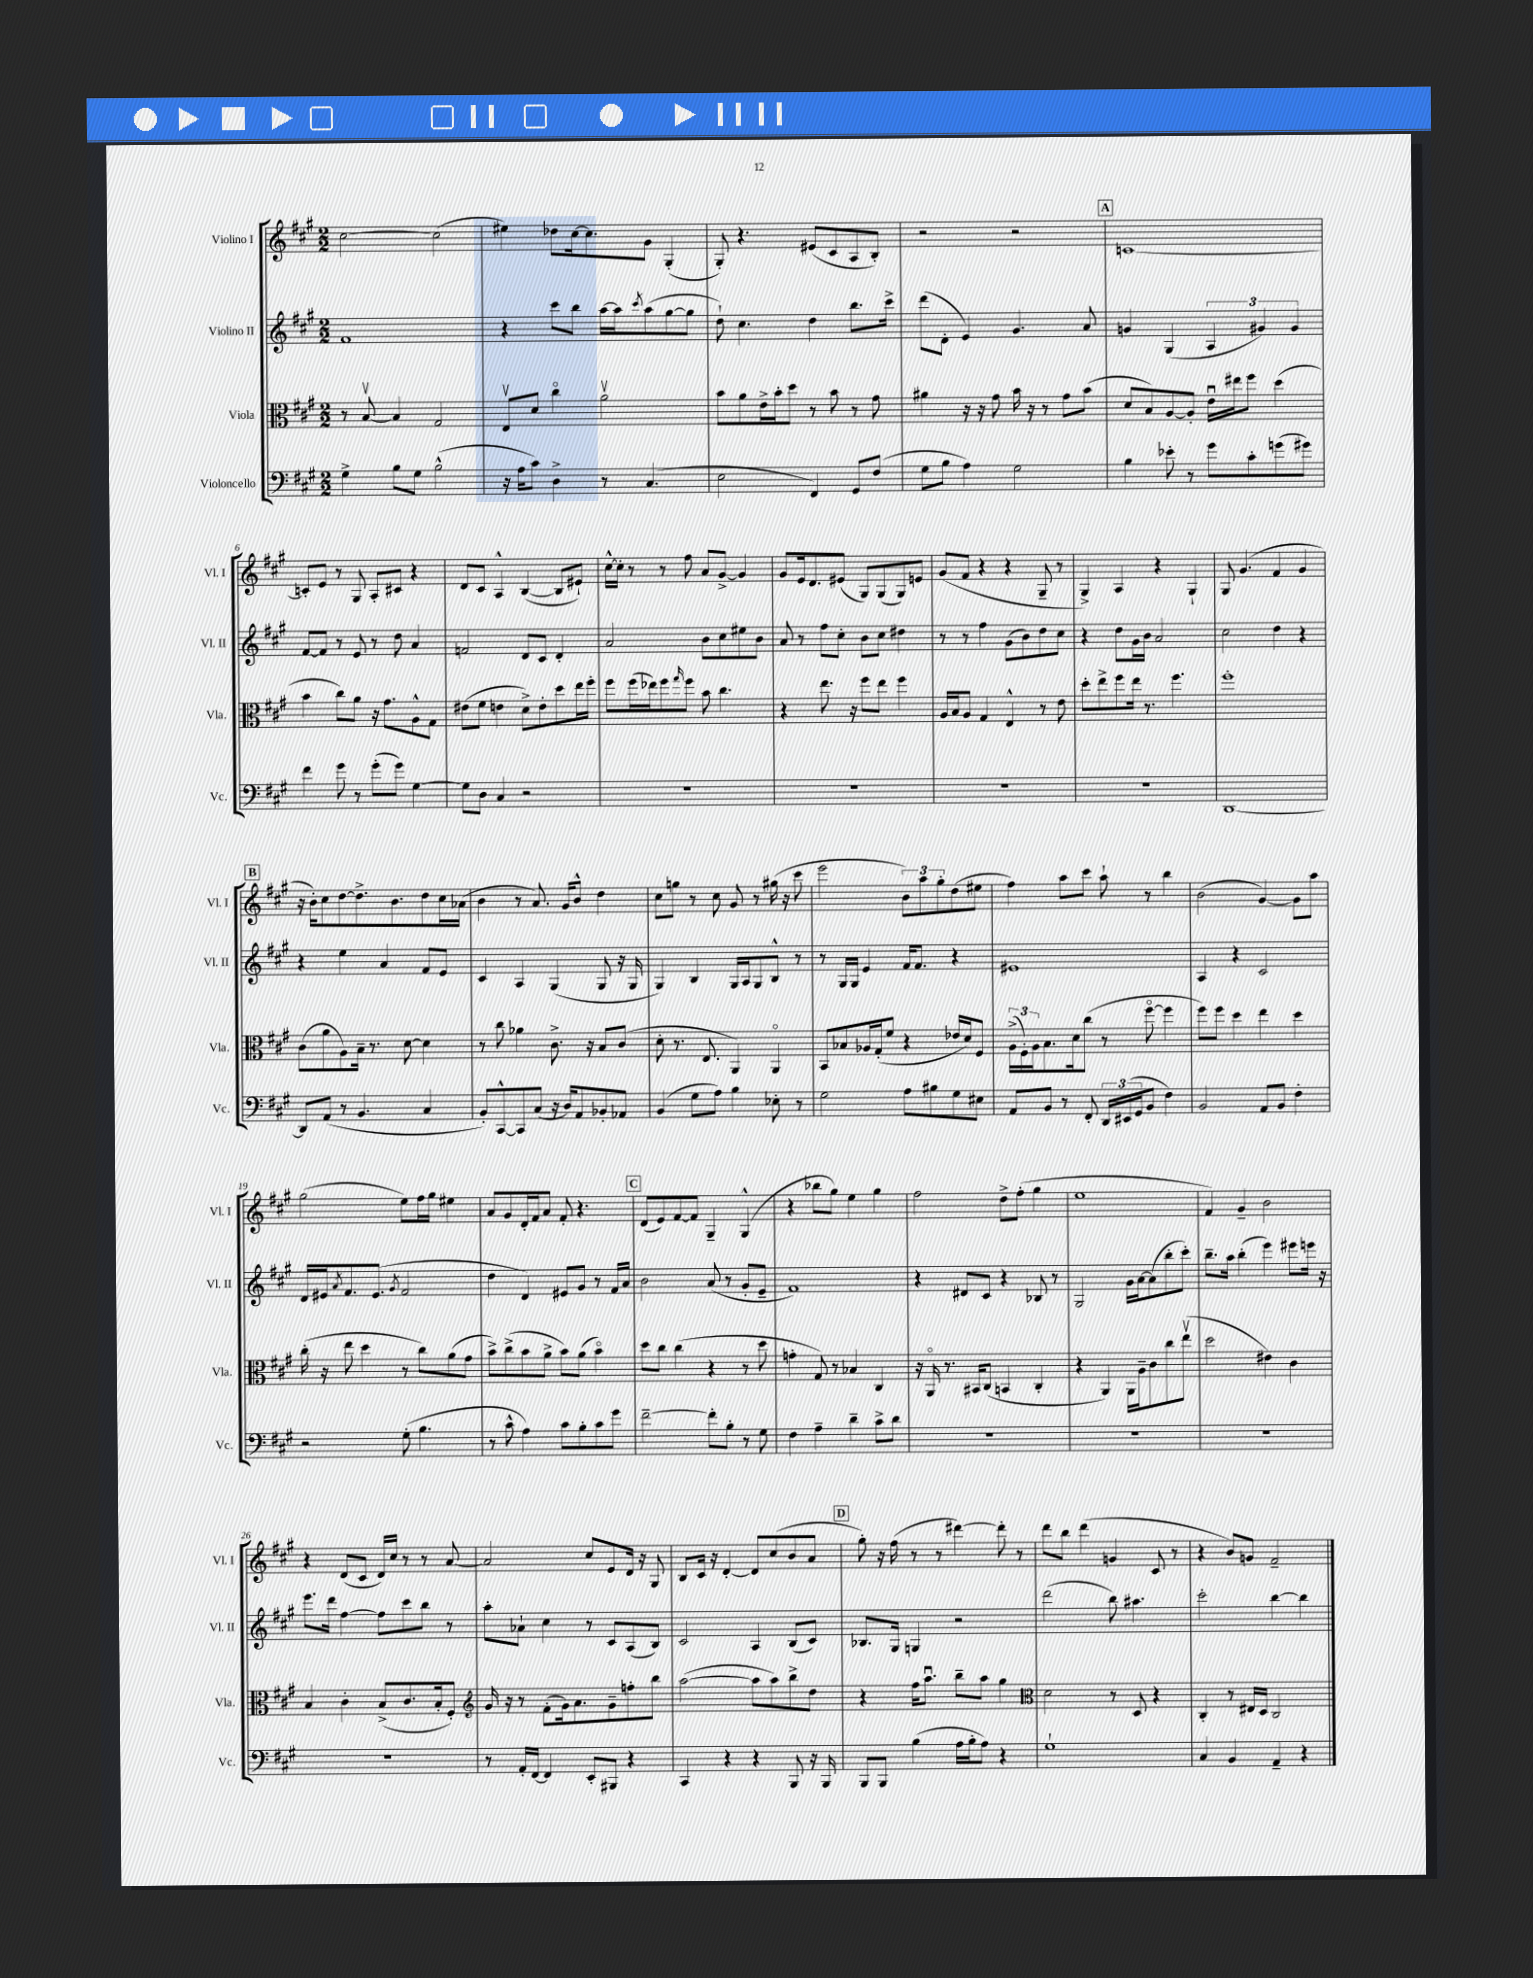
<<
\new StaffGroup <<
\new Staff = "s0" \with { instrumentName = "Violino I" shortInstrumentName = "Vl. I" } {
    \clef treble \key a \major \numericTimeSignature \time 2/2
    cis''2~ cis''2( |
    eis''4) des''8 cis''16~ cis''8. gis'8 gis4-.( |
    gis8-.) r4. eis'8( cis'8 a8 b8-.) |
    r2 r2 |
    \mark \markup { \box "A" } c'1~ |
    c'8-. e'8 r8 gis8 a8-. cis'8 r4 |
    d'8 cis'8 a4-^ b4~( b8 eis'8-!) |
    cis''16~-^ cis''16-. r8 r8 fis''8 a'8 gis'8~-> gis'4 |
    gis'8 e'16 d'8. eis'8( gis8) gis8( gis8) e'8 |
    gis'8( fis'8 r4 r4 gis8-- r8 |
    gis4->) a4 r4 gis4-! |
    gis8 gis'4.( fis'4 gis'4 |
    \mark \markup { \box "B" } r16 b'16-.) cis''8 d''8~ d''8.-> b'8. d''8 cis''16 aes'16( |
    b'4 r8 a'8.) gis'16 b'8-^ d''4 |
    cis''8 g''8 r8 cis''8 gis'8 r8 gis''16( r16 cis'''8 |
    e'''2 \tuplet 3/2 { b'8) a''8 gis''8-. } d''8( eis''8 |
    fis''4) a''8 cis'''8 a''8-! r8 b''4 |
    b'2( gis'4~) gis'8 a''8 |
    gis''2( e''8) fis''16 gis''16 eis''4 |
    a'8 gis'8 d'16-. fis'16 a'8 fis'8-. r4. |
    \mark \markup { \box "C" } d'8( e'8) fis'8~ fis'8 gis4-- gis4-^( |
    r4 bes''8 gis''8) e''4 gis''4 |
    fis''2 d''8-> fis''8-.( gis''4 |
    e''1 |
    fis'4) gis'4-- b'2 |
    r4 d'8( cis'8 d'16) cis''16 r8 r8 a'8~ |
    a'2 cis''8 e'8 d'16 r16 gis8 |
    b8 cis'16 r16 d'4~-. d'8 cis''8( b'8 a'8 |
    \mark \markup { \box "D" } gis''8-.) r16 fis''16( r8 r8 dis'''4~) dis'''8-. r8 |
    d'''8 b''8 d'''4( g'4 cis'8 r8 |
    r4 b'8) g'8 fis'2-- \bar "|." |
}
\new Staff = "s1" \with { instrumentName = "Violino II" shortInstrumentName = "Vl. II" } {
    \clef treble \key a \major \numericTimeSignature \time 2/2
    fis'1 |
    r4 cis'''8 b''8 a''16~ a''16 \acciaccatura { cis'''8 } a''8( gis''8~ gis''8 |
    d''8-!) cis''4. d''4 b''8. cis'''16-> |
    d'''8( d'8-. e'4) gis'4. a'8 |
    \mark \markup { \box "A" } g'4 gis4( \tuplet 3/2 { a4 gis'4) gis'4 } |
    fis'8~ fis'8 r8 e'8 r8 d''8 a'4 |
    f'2 d'8 cis'8 d'4-. |
    a'2 b'8 cis''8 eis''8 b'8 |
    a'8 r8 fis''8 cis''8-. b'8 cis''8 dis''4 |
    r8 r8 fis''4 gis'8( b'8) d''8 cis''8 |
    r4 d''8 gis'16 b'16 a'2 |
    cis''2 d''4 r4 |
    \mark \markup { \box "B" } r4 e''4 a'4 fis'8 e'8 |
    cis'4 a4 gis4( gis8 r16 gis16 |
    gis4) b4 gis16 a16 gis8 b8-^ r8 |
    r8 gis16 gis16 e'4 fis'16 fis'8. r4 |
    eis'1 |
    a4 r4 cis'2 |
    d'16 eis'16 \acciaccatura { a'8 } fis'8. eis'8.( \acciaccatura { gis'8 } fis'2 |
    d''4 d'4) eis'8 gis'8 r8 fis'16 a'16 |
    \mark \markup { \box "C" } b'2 a'8( r8 gis'8-. e'8-- |
    fis'1) |
    r4 dis'8 cis'8 r4 bes8 r8 |
    gis2 gis'16 a'16~ a'8( b''8-. cis'''8-.) |
    b''8.-- a''16 b''4-.( e'''4) eis'''8 e'''16 r16 |
    e'''8. d'''16 fis''4~ fis''8 cis'''8 b''8 r8 |
    a''8-. aes'8-! cis''4 r8 cis'8 a8( b8) |
    cis'2 a4 b8( cis'8) |
    \mark \markup { \box "D" } bes8. gis16 g4 r2 |
    d'''2( b''8) ais''4. |
    cis'''2-. b''4~ b''4 \bar "|." |
}
\new Staff = "s2" \with { instrumentName = "Viola" shortInstrumentName = "Vla." } {
    \clef alto \key a \major \numericTimeSignature \time 2/2
    r8 b8~\upbow b4 gis2 |
    e8\upbow d'8 cis''4\flageolet a'2\upbow |
    b'8 a'8 e'16-> b'16-. d''8 r8 b'8 r8 gis'8 |
    ais'4 r16 r16 gis'8 b'16 r16 r8 gis'8 b'8( |
    \mark \markup { \box "A" } d'8 b8) a8~ a8-. e'16\downbow eis''16 fis''8 d''4( |
    b'4 cis''8) a'8 r16 gis'8. a8-^ gis8 |
    eis'8( fis'8 e'4 d'8->) e'8-. d''8 e''16 fis''16-. |
    fis''8 fis''16( ees''16) fis''8 \grace { gis''16 } fis''8 b'8 cis''4. |
    r4 e''8. r16 fis''8 e''8 fis''4 |
    a16 b16 a8 gis4 e4-^ r8 e'8 |
    d''8-. e''8-> fis''8 e''16 r8. fis''4. |
    fis''1-. |
    \mark \markup { \box "B" } cis'8( a'8 a8) b16-- r8. d'8~ d'4 |
    r8 cis''8 aes'4 cis'8.-> r16 b8 cis'8( |
    d'8-. r8. e8. a,4) a,4\flageolet |
    b,8 bes8 aes16 gis16-.( fis'8 r4 ees'16 d'16) fis8 |
    \tuplet 3/2 { a16->( fis16-.) a16 } b8. d'16 cis''8( r8 fis''8~\flageolet fis''4 |
    fis''8) fis''8 d''4 e''4 d''4 |
    cis''16-.( r16 e''8 d''4 r8 cis''8) a'8( gis'8 |
    b'8->) cis''8->( b'8 a'8-> b'8) a'8( b'4\flageolet) |
    \mark \markup { \box "C" } d''8 cis''8 cis''4( r4 r8 d''8 |
    g'4-. gis8) r8 bes4 cis4 |
    r16 a,16\flageolet r8. bis,16 cis8( b,4 cis4-. |
    r4 a,4) a,16 a16-- cis'8 cis''8 e''8\upbow( |
    d''2 eis'4) cis'4 |
    b4 cis'4-. b8->( cis'8. b16-. fis8-.) |
    \clef treble gis'16 r16 r8 fis'8-.( gis'16) a'8. gis'8-- f''8-. b''8 |
    a''2~( a''8 a''8) b''8-> d''8 |
    \mark \markup { \box "D" } r4 fis''16 a''8.\downbow b''8-- a''8 gis''4 |
    \clef alto d'2 r8 d8 r4 |
    cis4-. r8 eis16 d16 cis2 \bar "|." |
}
\new Staff = "s3" \with { instrumentName = "Violoncello" shortInstrumentName = "Vc." } {
    \clef bass \key a \major \numericTimeSignature \time 2/2
    gis4-> b8 gis8 b2-^( |
    r16 a16 cis'8) d4-> r8 cis4.( |
    e2 fis,4) gis,8 fis8( |
    gis8 b8 a4) gis2 |
    \mark \markup { \box "A" } b4 ees'8-. r8 gis'8 cis'8-. g'8( gis'8) |
    fis'4 gis'8 r8 gis'8-.( gis'8) gis4~ |
    gis8 d8 cis4 r2 |
    R1 |
    R1 |
    R1 |
    R1 |
    d,1~ |
    \mark \markup { \box "B" } d,8 a,8( r8 b,4. cis4 |
    b,8-.) cis,8~-^ cis,8 cis8( r16 d16) a,8 bes,8-. aes,8 |
    b,4( gis8 a8) b4 ees8-. r8 |
    gis2 a8 bis8 gis8 eis8 |
    a,8 b,8 r8 fis,8-. \tuplet 3/2 { d,16 eis,16( gis,16 } b,8 fis4) |
    b,2 a,8 b,8 fis4-. |
    r2 gis8-.( b4. |
    r8 cis'8-^ a4) cis'8 b8-. cis'8 gis'8 |
    \mark \markup { \box "C" } fis'2~-- fis'8-. b8-. r8 gis8 |
    fis4 a4-- d'4-- cis'8-> d'8 |
    R1 |
    R1 |
    R1 |
    R1 |
    r8 a,16-. fis,16~ fis,4 e,8-. bis,,8 r4 |
    cis,4 r4 r4 b,,8 r16 b,,16 |
    \mark \markup { \box "D" } b,,8 b,,8 b4( a16 b16-. a8) r4 |
    gis1-! |
    cis4 b,4 a,4-- r4 \bar "|." |
}
>>
>>
